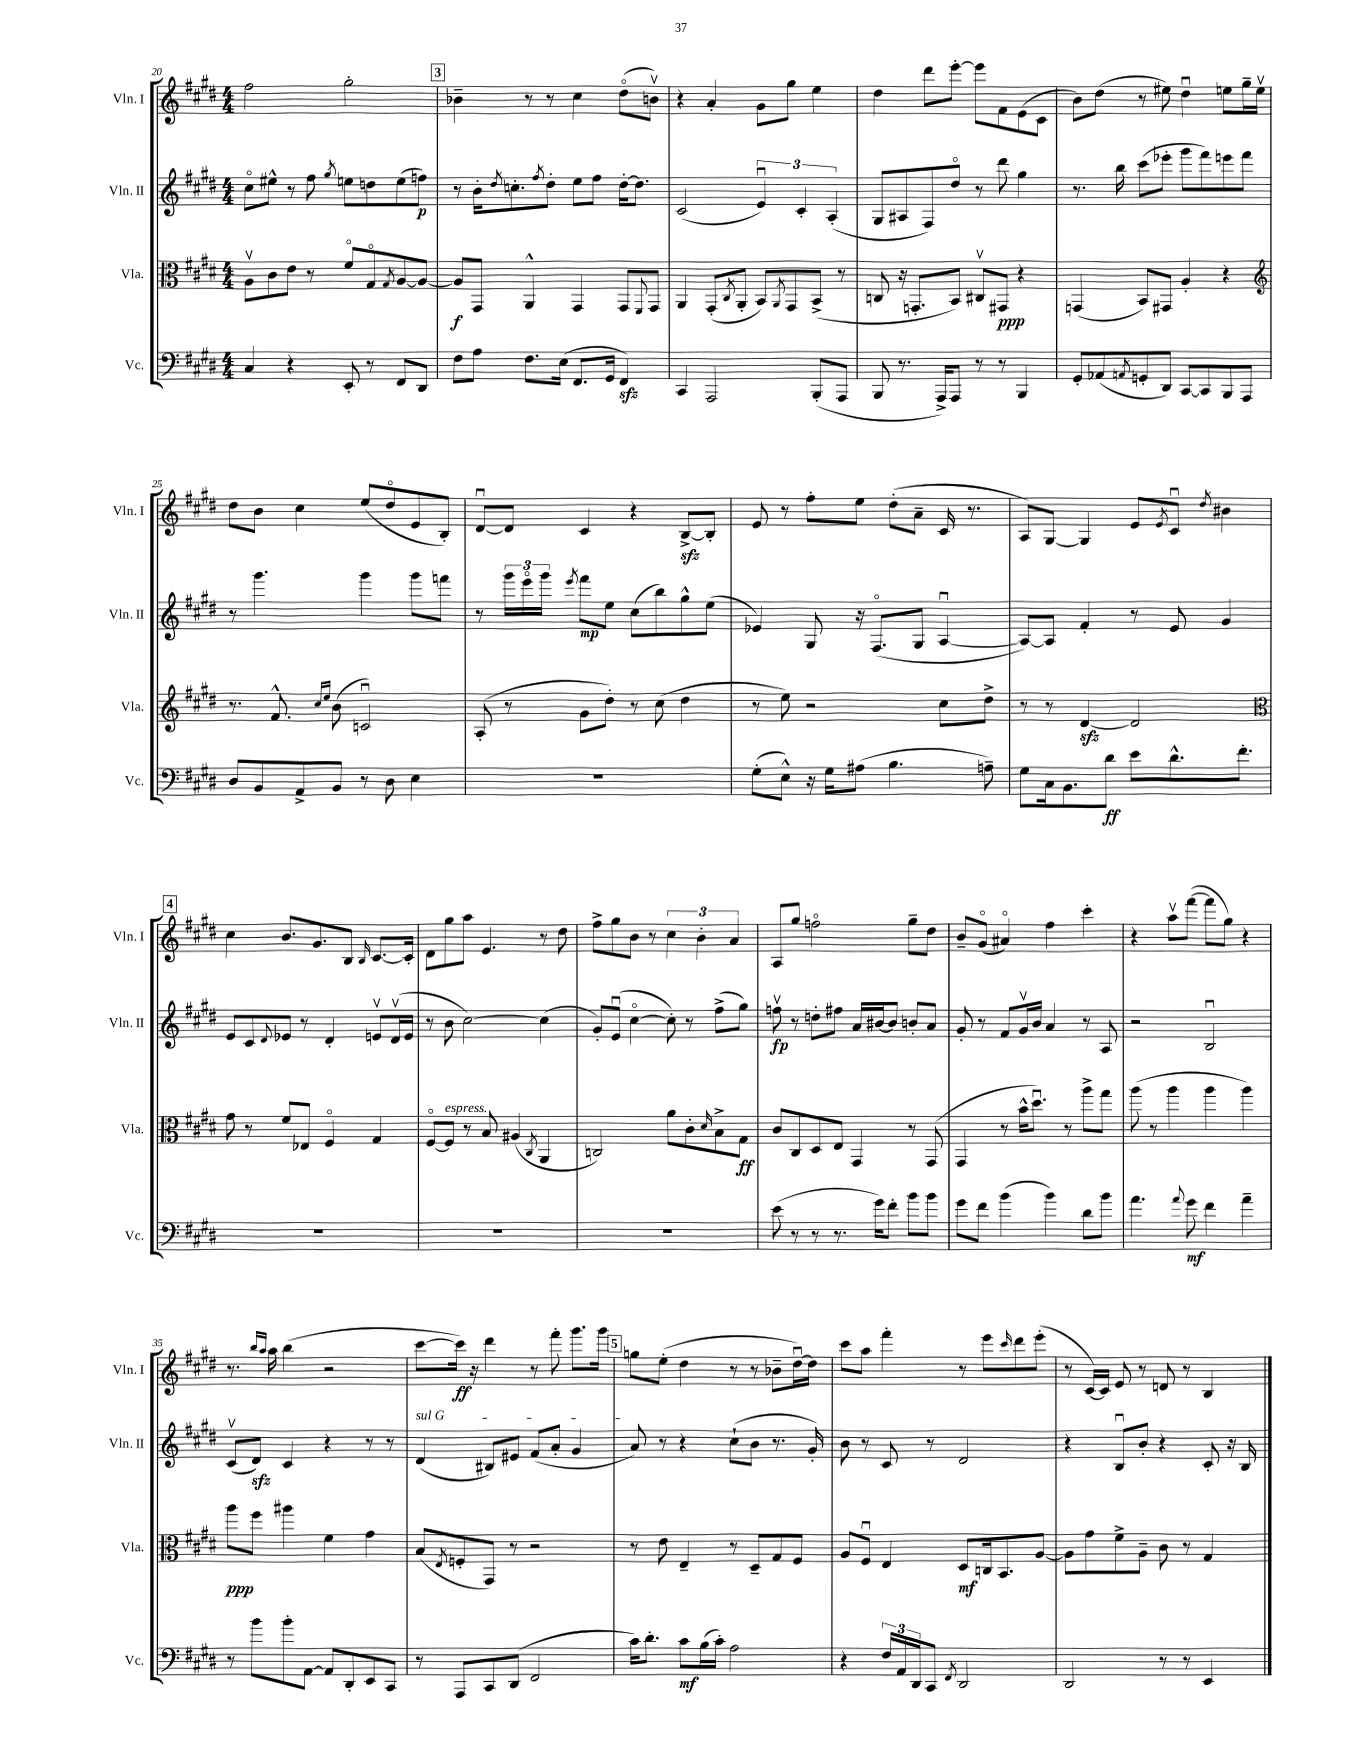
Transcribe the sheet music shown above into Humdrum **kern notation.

**kern	**kern	**kern	**kern
*staff4	*staff3	*staff2	*staff1
*clefF4	*clefC3	*clefG2	*clefG2
*k[f#c#g#d#]	*k[f#c#g#d#]	*k[f#c#g#d#]	*k[f#c#g#d#]
*M4/4	*M4/4	*M4/4	*M4/4
4C#	8Av	8cc#o	2ff#
.	8c#	8ee#^^	.
4r	8e	8r	.
.	8r	8ff#	.
.	.	8qgg#	.
8EE'	8f#o	8ee	2gg#'
8r	8G#o	8dd	.
.	8qG#	.	.
8FF#	[8A	(8ee	.
8DD#	8A_	8ff)	.
=	=	=	=
8F#	8A]	8r	4b-~
8A	8GG#	16b'	.
.	.	8qdd#	.
.	.	8.cc'	.
8.F#	4AA^^	.	8r
.	.	8qff#	.
.	.	8dd#'	8r
(16E	.	.	.
8.FF#	4GG#	8ee	4cc#
.	.	8ff#	.
16GG#	.	.	.
4FF#)	8GG#	[16dd#'	(8dd#o
.	.	8.dd#]	.
.	8qqFF#	.	.
.	8GG#	.	8bv)
=	=	=	=
4CC#	4AA	(2c#	4r
2AAA	(8GG#'	.	4a'
.	8qC#	.	.
.	8AA'	.	.
.	8BB)	6eu)	8g#
.	8qAA	.	.
.	8GG#	.	8gg#
.	.	6c#'	.
(8BBB'	(8BB^	.	4ee
.	.	(6A'	.
8AAA	8r	.	.
=	=	=	=
8BBB	8C	8G#	4dd#
8.r	16r	8A#	.
.	8.GG'	.	.
.	.	8F#)	8ddd#
16AAA^)	.	.	.
8AAA	8BB)	8dd#o	[8eee'
8r	8C#v	8r	8eee]
8r	8GG#	8ddd#	8f#
4BBB	4r	4gg#	(8e
.	.	.	8c#
=	=	=	=
8GG#'	(4GG	8.r	8b)
(8AA-	.	.	(8dd#
.	.	16bb	.
8qAA	.	.	.
8GG'	8BB)	(8ccc#	8r
8DD#)	8GG#	8eee-'	8ee#)
[8CC#	4A'	8ggg#	4dd#u
8CC#]	.	8fff#)	.
8BBB	4r	8eee	8ee
8AAA	.	8fff#	16gg#~
.	.	.	16eev
=	=	=	=
*	*clefG2	*	*
8D#	8.r	8r	8dd#
8BB	.	4.ggg#	8b
.	8.f#^^	.	.
8AA^	.	.	4cc#
.	16qqcc#	.	.
.	16qqee	.	.
8BB	(8b	.	.
8r	2cu)	4ggg#	(8ee
8D#	.	.	8dd#o
4E	.	8ggg#	8e
.	.	8fff	8B')
=	=	=	=
1r	(8A'	8r	[8d#u
.	8r	24ggg#	8d#]
.	.	24eeeo	.
.	.	24ggg#	.
.	.	8qeee	.
.	8g#	8fff#	4c#
.	8dd#')	8ee	.
.	8r	(8cc#	4r
.	(8cc#	8bb)	.
.	4dd#	8gg#^^	[8B^
.	.	(8ee	8B']
=	=	=	=
(8G#'	8r	4e-)	8e
8E^^)	8ee)	.	8r
16r	2r	8G#	8ff#'
16G#	.	.	.
(8A#	.	16r	8ee
.	.	(8.F#o	.
4.B	.	.	(8dd#'
.	.	8G#	8a~
.	8cc#	[4Au	16c#
.	.	.	8.r
8A~)	8dd#^	.	.
=	=	=	=
8G#	8r	8A_)	8A)
16C#	8r	8A]	[8G#
8.BB	.	.	.
.	[4d#	4f#'	4G#]
8d#	.	.	.
8e	2d#]	8r	8e
.	.	.	8qe
8.d#^^	.	8e	8c#u
.	.	.	8qdd#
.	.	4g#	4b#
8.f#'	.	.	.
=	=	=	=
*	*clefC3	*	*
1r	8g#	8e	4cc#
.	8r	8c#	.
.	.	8qqd#	.
.	8f#	8e-	8.b
.	8E-	8r	.
.	.	.	8.g#
.	4F#o	4d#'	.
.	.	.	8B
.	.	.	16qqB
.	4G#	8ev	[8.c#
.	.	(16d#v	.
.	.	16e	16c#']
=	=	=	=
1r	[8F#o	8r	8d#
.	8F#]	8b	8gg#
.	8r	[2cc#)	8aa
.	8B	.	4.e
.	(4A#	.	.
.	8qC#	.	.
.	4AA	(4cc#]	8r
.	.	.	8dd#
=	=	=	=
1r	2C)	8g#')	8ff#^
.	.	(8eu	8gg#
.	.	[4cc#o	8b
.	.	.	8r
.	8a	8cc#'])	6cc#
.	8c#'	8r	.
.	.	.	6b'
.	16qqd#	.	.
.	8B^	(8ff#^	.
.	.	.	6a
.	8G#	8gg#)	.
=	=	=	=
(8e	8c#	8ffv	8A
8r	8C#	8r	8gg#
8r	8D#	8dd'	2ffo
8.r	8E	8ff#	.
.	4GG#	16a	.
16g#)	.	[16b#	.
8f#'	.	8b#]	.
8b	8r	8b'	8gg#~
8b	(8GG#	8a	8dd#
=	=	=	=
8g#	4GG#	8g#'	8b~
8f#	.	8r	(8g#o
(4b	8r	8f#	4a#o)
.	16b^^	16g#v	.
.	8.dd#u)	16b	.
4b)	.	4a	4ff#
.	8r	.	.
8d#	8aa^	8r	4ccc#'
8b	8gg#	8A	.
=	=	=	=
4.a	(8aa	2r	4r
.	8r	.	.
.	4aa	.	8aav
8qqa	.	.	.
8g#	.	.	([8fff#
4f#	4aa	2Bu	8fff#]
.	.	.	8gg#)
4a~	4aa)	.	4r
=	=	=	=
8r	8aa	(8c#v	8.r
8b	8ff#	8d#)	.
.	.	.	16qqbb
.	.	.	16qqaa
.	.	.	16aa
8b'	4aa#	4c#	(4bb
[8AA	.	.	.
8AA]	4f#	4r	2r
8DD#'	.	.	.
8EE	4g#	8r	.
8CC#	.	8r	.
=	=	=	=
8r	(8B	(4d#	[8ccc#
.	8qE	.	.
8AAA	8F'	.	16ccc#])
.	.	.	16r
8CC#	8GG#)	8B#)	4ddd#
(8DD#	8r	8e#	.
2FF#	2r	(8f#	8r
.	.	8a'	8fff#'
.	.	4g#	8.ggg#
.	.	.	16ggg#
=	=	=	=
16c#)	8r	8a)	8gg
8.d#'	.	.	.
.	8e	8r	(8ee'
8c#	4E~	4r	4dd#
(16B	.	.	.
16c#')	.	.	.
2A	8r	(8cc#`	8r
.	8D#~	8b	8r
.	8G#	8.r	8b-~
.	8F#	.	[16dd#u)
.	.	16g#')	16dd#]
=	=	=	=
4r	8A	8b	8ccc#
.	8F#u	8r	8aa
24F#	4E	8c#	4fff#'
24AA	.	.	.
24DD#	.	.	.
8CC#	.	8r	.
8qFF#	.	.	.
2DD#	8D#	2d#	8r
.	16C	.	8eee
.	8.BB	.	.
.	.	.	16qqccc#
.	.	.	8ddd#
.	[8A	.	(8eee'
=	=	=	=
2DD#	8A]	4r	8r
.	8g#	.	[16c#)
.	.	.	16c#]
.	8f#^	8Bu	8e
.	8A~	8b'	8r
8r	8c#	4r	8d
8r	8r	.	8r
4EE	4G#	8c#'	4B
.	.	16r	.
.	.	16B	.
==	==	==	==
*-	*-	*-	*-
